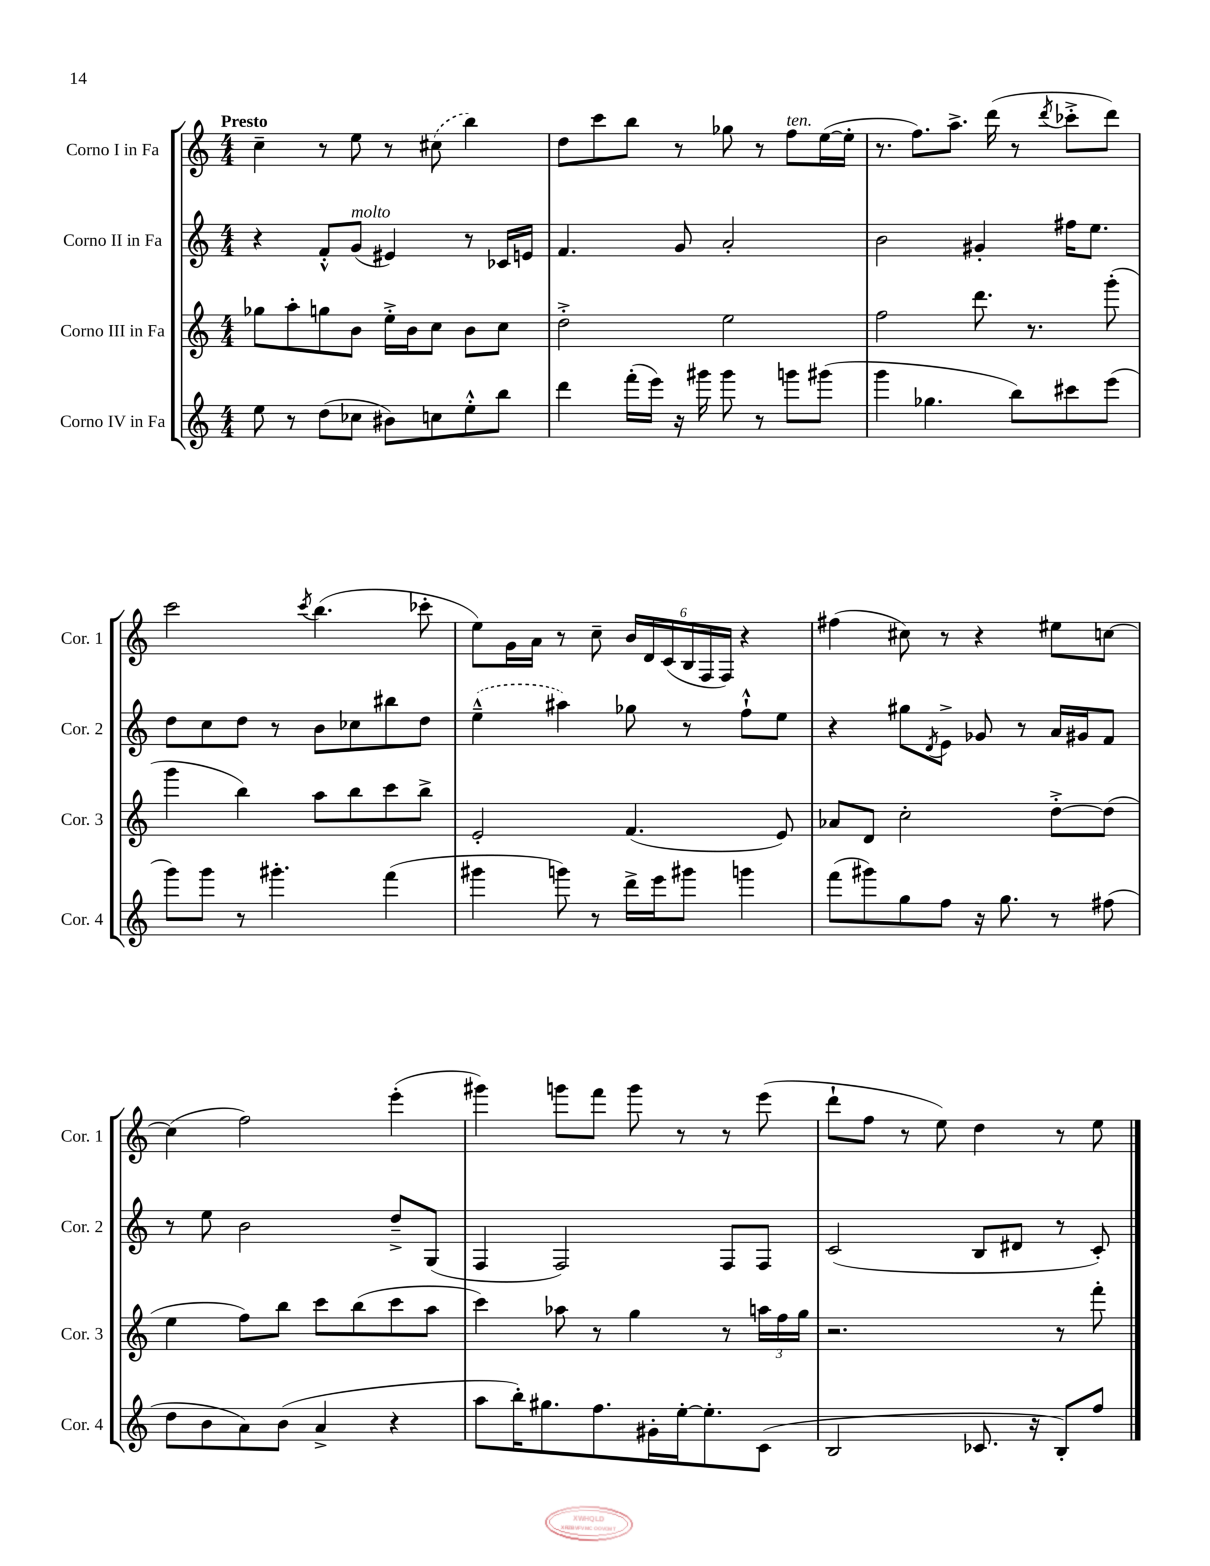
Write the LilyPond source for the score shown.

<<
\new StaffGroup <<
\new Staff = "s0" \with { instrumentName = "Corno I in Fa" shortInstrumentName = "Cor. 1" } {
    \clef treble \key c \major \numericTimeSignature \time 4/4 \tempo "Presto"
    c''4-- r8 e''8 r8 \once \slurDashed cis''8( b''4) |
    d''8 c'''8 b''8 r8 ges''8 r8 f''8^\markup { \italic "ten." } e''16~( e''16-. |
    r8. f''8.) a''8.-> d'''16( r8 \acciaccatura { d'''8 } ces'''8-.-> d'''8) |
    c'''2 \acciaccatura { c'''8 } b''4.( ces'''8-. |
    e''8) g'16 a'16 r8 c''8-- \tuplet 6/4 { b'16 d'16 c'16( b16 f16 f16) } r4 |
    fis''4( cis''8) r8 r4 eis''8 c''8~ |
    c''4( f''2) e'''4-.( |
    gis'''4) g'''8 f'''8 g'''8 r8 r8 e'''8( |
    d'''8-! f''8 r8 e''8) d''4 r8 e''8 \bar "|." |
}
\new Staff = "s1" \with { instrumentName = "Corno II in Fa" shortInstrumentName = "Cor. 2" } {
    \clef treble \key c \major \numericTimeSignature \time 4/4
    r4 f'8-.-^ g'8^\markup { \italic "molto" }( eis'4) r8 ces'16 e'16 |
    f'4. g'8 a'2-. |
    b'2 gis'4-. fis''16 e''8. |
    d''8 c''8 d''8 r8 b'8 ces''8 bis''8 d''8 |
    \once \slurDashed e''4---^( ais''4) ges''8 r8 f''8-!-^ e''8 |
    r4 gis''8 \acciaccatura { d'8 } e'8-> ges'8 r8 a'16 gis'16 f'8 |
    r8 e''8 b'2 d''8---> g8( |
    f4 f2) f8 f8 |
    c'2( b8 dis'8 r8 c'8-.) \bar "|." |
}
\new Staff = "s2" \with { instrumentName = "Corno III in Fa" shortInstrumentName = "Cor. 3" } {
    \clef treble \key c \major \numericTimeSignature \time 4/4
    ges''8 a''8-. g''8 b'8 e''16-.-> b'16 c''8 b'8 c''8 |
    d''2-.-> e''2 |
    f''2 d'''8. r8. g'''8-.( |
    g'''4 b''4) a''8 b''8 c'''8 b''8-> |
    e'2-. f'4.( e'8) |
    aes'8 d'8 c''2-. d''8~-.-> d''8( |
    e''4 f''8) b''8 c'''8 b''8( c'''8 a''8 |
    c'''4) aes''8 r8 g''4 r8 \tuplet 3/2 { a''16 f''16 g''16 } |
    r2. r8 f'''8-. \bar "|." |
}
\new Staff = "s3" \with { instrumentName = "Corno IV in Fa" shortInstrumentName = "Cor. 4" } {
    \clef treble \key c \major \numericTimeSignature \time 4/4
    e''8 r8 d''8( ces''8 bis'8) c''8 e''8-.-^ b''8 |
    d'''4 f'''16-.( e'''16) r16 gis'''16 gis'''8 r8 g'''8 gis'''8( |
    g'''4 ges''4. b''8) cis'''8 e'''8( |
    g'''8) g'''8 r8 gis'''4.-. f'''4( |
    gis'''4 g'''8) r8 d'''16-> e'''16 gis'''8 g'''4 |
    f'''8( gis'''8) g''8 f''8 r16 g''8. r8 fis''8( |
    d''8 b'8 a'8) b'8( a'4-> r4 |
    a''8 b''16-.) gis''8. f''8. gis'16-. e''16~-. e''8.-. c'8( |
    b2 ces'8. r16 b8-.) f''8 \bar "|." |
}
>>
>>
\layout { \context { \Score \remove "Bar_number_engraver" } }
